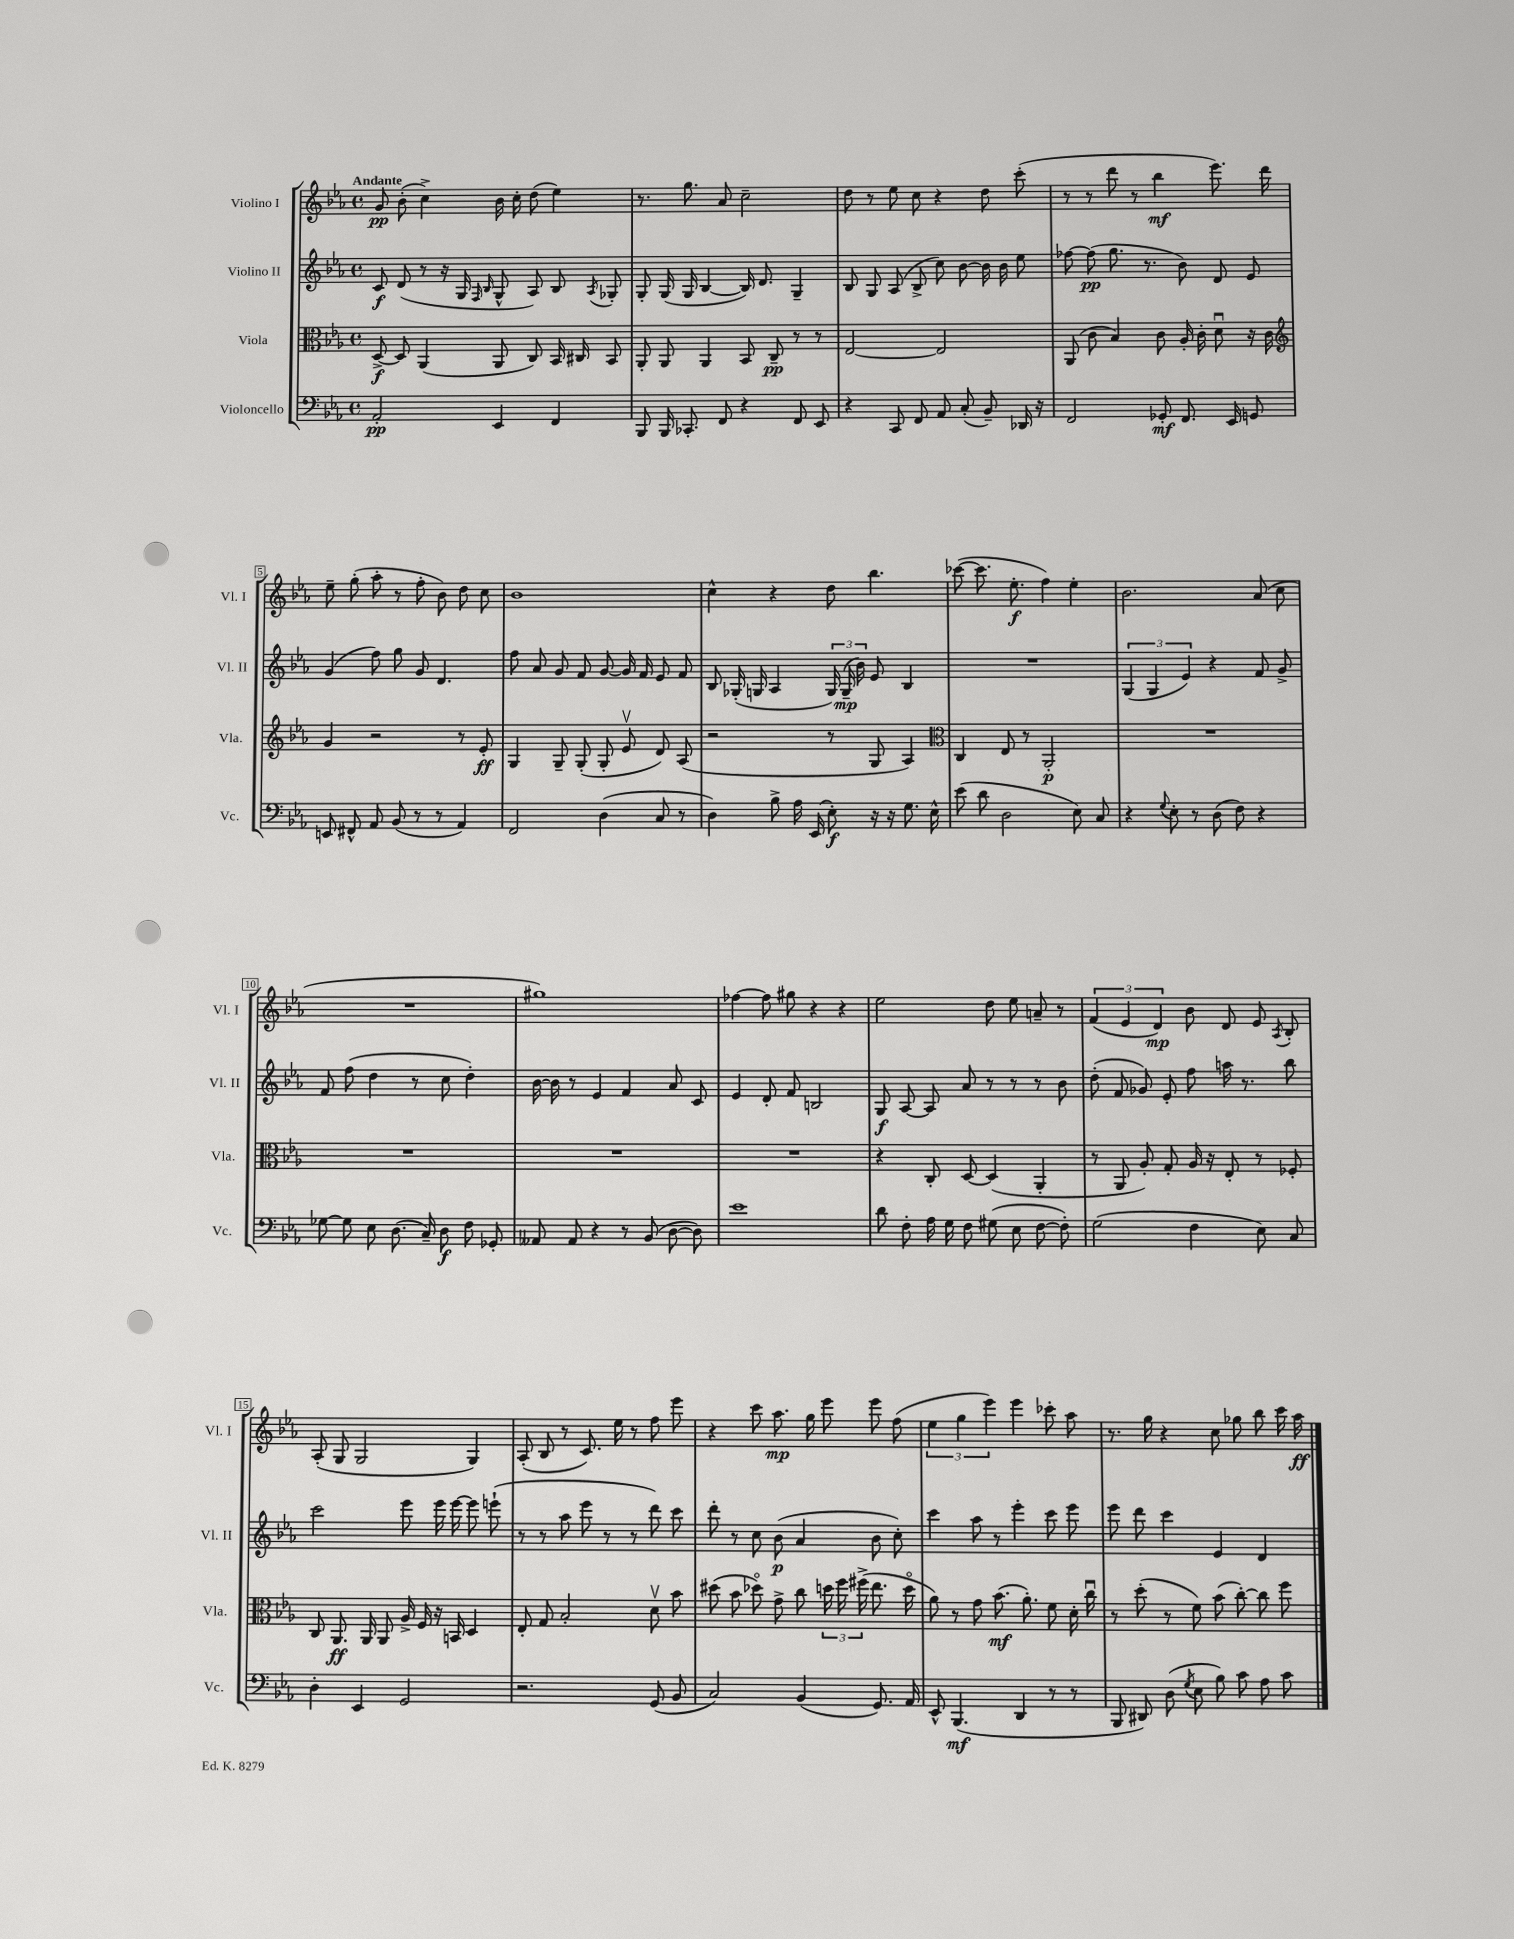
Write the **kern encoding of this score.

**kern	**kern	**kern	**kern
*staff4	*staff3	*staff2	*staff1
*clefF4	*clefC3	*clefG2	*clefG2
*k[b-e-a-]	*k[b-e-a-]	*k[b-e-a-]	*k[b-e-a-]
*M4/4	*M4/4	*M4/4	*M4/4
*met(c)	*met(c)	*met(c)	*met(c)
2AA-'/	[8D^/	8c/	8g/
.	8D/]	(8d/	(8b-'\
.	(4AA-/	8r	4cc^\)
.	.	16r	.
.	.	16G/	.
.	.	16qqF/	.
.	.	16qqB-/	.
4EE-/	8AA-/	8G^^/	16b-\
.	.	.	16cc'\
.	8C/)	8A-/)	(8dd\
4FF/	16BB-/	8B-/	4ee-\)
.	16C#/	.	.
.	.	8qA-/	.
.	8BB-/	8G-'/	.
=	=	=	=
8BBB-/	8AA-'/	8G'/	8.r
16BBB-/	8AA-/	(16G/	.
8.CC-'/	.	16G/	8.gg\
.	4AA-/	[4B-/	.
8FF/	.	.	8a-/
4r	8BB-/	16B-/])	2cc~\
.	.	8.d/	.
.	8C~/	.	.
8FF/	8r	4G~/	.
8EE-/	8r	.	.
=	=	=	=
4r	[2E-/	8B-/	8dd\
.	.	8G/	8r
8CC/	.	(8A-/	8ee-\
8FF/	.	8B-^/	8cc\
8AA-/	2E-/]	8cc\)	4r
(8C'/	.	[8b-\	.
8BB-~/)	.	16b-\]	8dd\
.	.	16b-\	.
16DD-/	.	8ee-\	(8ccc'\
16r	.	.	.
=	=	=	=
2FF/	(8AA-/	[8ff-\	8r
.	8c\	(8ff-\]	8r
.	4B-/)	8.gg\	8ddd\
.	.	.	8r
.	.	8.r	.
8GG-'/	8c\	.	4bb-\
8.FF/	16A-'/	8b-\)	.
.	16c'\	.	.
.	8du\	8d/	8.eee-\)
16EE-/	.	.	.
8GG/	16r	8e-/	.
.	16c\	.	16ddd\
=	=	=	=
*	*clefG2	*	*
8EE/	4g/	(4g/	8ee-~\
8FF#^^/	.	.	(8gg'\
8AA-/	2r	8ff\)	8aa-'\
(8BB-/	.	8gg\	8r
8r	.	8g/	8ff'\
8r	.	4.d/	8b-\)
4AA-/)	8r	.	8dd\
.	8e-'/	.	8cc\
=	=	=	=
2FF/	4G/	8ff\	1b-
.	.	8a-/	.
.	8G~/	8g/	.
.	(8G'/	8f/	.
(4D\	8G'/	[8g/	.
.	8e-v/	16g/]	.
.	.	16f/	.
8C/	8d/)	8e-/	.
8r	(8A-/	8f/	.
=	=	=	=
4D\)	2r	8B-/	4cc^^\
.	.	(16G-'/	.
.	.	16G/	.
8B-^\	.	4A-/	4r
16A-\	.	.	.
(16EE-/	.	.	.
8E-'\)	8r	24G/)	8dd\
.	.	(24G~/	.
.	.	24b-\)	.
16r	8G/	8e-/	4.bb-\
16r	.	.	.
8.G\	4A-/)	4B-/	.
16E-^^\	.	.	.
=	=	=	=
*	*clefC3	*	*
(8e-\	4C/	1r	([8ccc-\
8d\	.	.	8.ccc-\]
2D\	8E-/	.	.
.	.	.	8.ee-'\
.	8r	.	.
.	2AA-'/	.	4ff\)
8E-\)	.	.	4ee-'\
8C/	.	.	.
=	=	=	=
4r	1r	(6G/	2.b-\
.	.	6G/	.
8qqG/	.	.	.
8E-'\	.	.	.
.	.	6e-/)	.
8r	.	.	.
(8D\	.	4r	.
8F\)	.	.	.
4r	.	8f/	(8a-/
.	.	8g^/	8cc\
=	=	=	=
[8G-\	1r	8f/	1r
8G-\]	.	(8ff\	.
8E-\	.	4dd\	.
(8.D\	.	.	.
.	.	8r	.
16C~/)	.	.	.
8D\	.	8cc\	.
8F\	.	4dd'\)	.
8GG-'/	.	.	.
=	=	=	=
8AA--/	1r	[16b-\	1gg#)
.	.	16b-\]	.
8AA--/	.	8r	.
4r	.	4e-/	.
8r	.	4f/	.
(8BB-/	.	.	.
[8D\	.	8a-/	.
8D\])	.	8c/	.
=	=	=	=
1e-	1r	4e-/	[4ff-\
.	.	8d'/	8ff-\]
.	.	8f/	8gg#\
.	.	2B/	4r
.	.	.	4r
=	=	=	=
8d\	4r	8G/	2ee-\
8F'\	.	[8A-/	.
16A-\	8C'/	8A-/]	.
16G\	.	.	.
8F\	[8D/	8a-/	.
(8G#\	(4D/]	8r	8dd\
8E-\	.	8r	8ee-\
[8F\	4AA-'/	8r	8a~/
8F'\])	.	8b-\	8r
=	=	=	=
(2G\	8r	(8dd'\	(6f/
.	8AA-/	8f/	.
.	.	.	6e-/
.	8A-'/)	8g-/)	.
.	.	.	6d/)
.	8G'/	8e-'/	.
4F\	16A-/	8ff\	8b-\
.	16r	.	.
.	8E-'/	16aa\	8d/
.	.	8.r	.
8E-\)	8r	.	8e-/
.	.	.	8qA-/
8C/	8F-'/	8bb-\	8B-'/
=	=	=	=
4D'\	8C/	2ccc\	(8A-'/
.	8.AA-/	.	8G/
4EE-/	.	.	2G/
.	16AA-/	.	.
.	8AA-/	.	.
2GG/	16A-^/	8eee-\	.
.	16F/	.	.
.	16r	16eee-\	.
.	16BB/	[16eee-\	.
.	4D/	8eee-\]	4G/)
.	.	(8eee`\	.
=	=	=	=
2.r	8E-'/	8r	(8A-'/
.	8G/	8r	8B-/
.	2B-'/	8aa-\	8r
.	.	8eee-\	8.c/)
.	.	8r	.
.	.	.	16ee-\
.	.	8r	8r
(8GG/	8dv\	8ddd\)	8ff\
8BB-/	8b-\	8ccc\	8eee-\
=	=	=	=
2C/)	(8dd#\	8ddd'\	4r
.	8b-\	8r	.
.	8dd-o\)	8cc\	8ccc\
.	8g^\	(8b-\	8.aa-\
(4BB-/	8cc\	4a-/	.
.	.	.	16gg\
.	24dd\	.	8eee-\
.	24ff\	.	.
.	(24ff#^\	.	.
8.GG/)	8.ee-\	8b-\	8eee-\
.	.	8cc'\)	(8ff\
16AA-/	16ddo\	.	.
=	=	=	=
8EE-^^/	8a-\)	4ccc\	6ee-\
(4.BBB-/	8r	.	.
.	.	.	6gg\
.	8g\	8aa-\	.
.	.	.	6eee-\)
.	(8.b-\	8r	.
4DD/	.	4eee-'\	4eee-\
.	8.a-'\)	.	.
8r	8f\	8ccc\	8ccc-'\
8r	16d'\	8eee-\	8aa-\
.	16ccu\	.	.
=	=	=	=
8BBB-/	8r	8eee-\	8.r
8DD#/)	(8dd'\	8ddd\	.
.	.	.	16gg\
(8D\	8r	4ccc\	4r
8qG/	.	.	.
8E-\	8f\)	.	.
8B-\)	(8b-\	4e-/	8cc\
8c\	[8cc'\)	.	8gg-\
8A-\	8cc\]	4d/	8bb-\
8c\	8ff\	.	16ccc\
.	.	.	16aa-\
==	==	==	==
*-	*-	*-	*-
